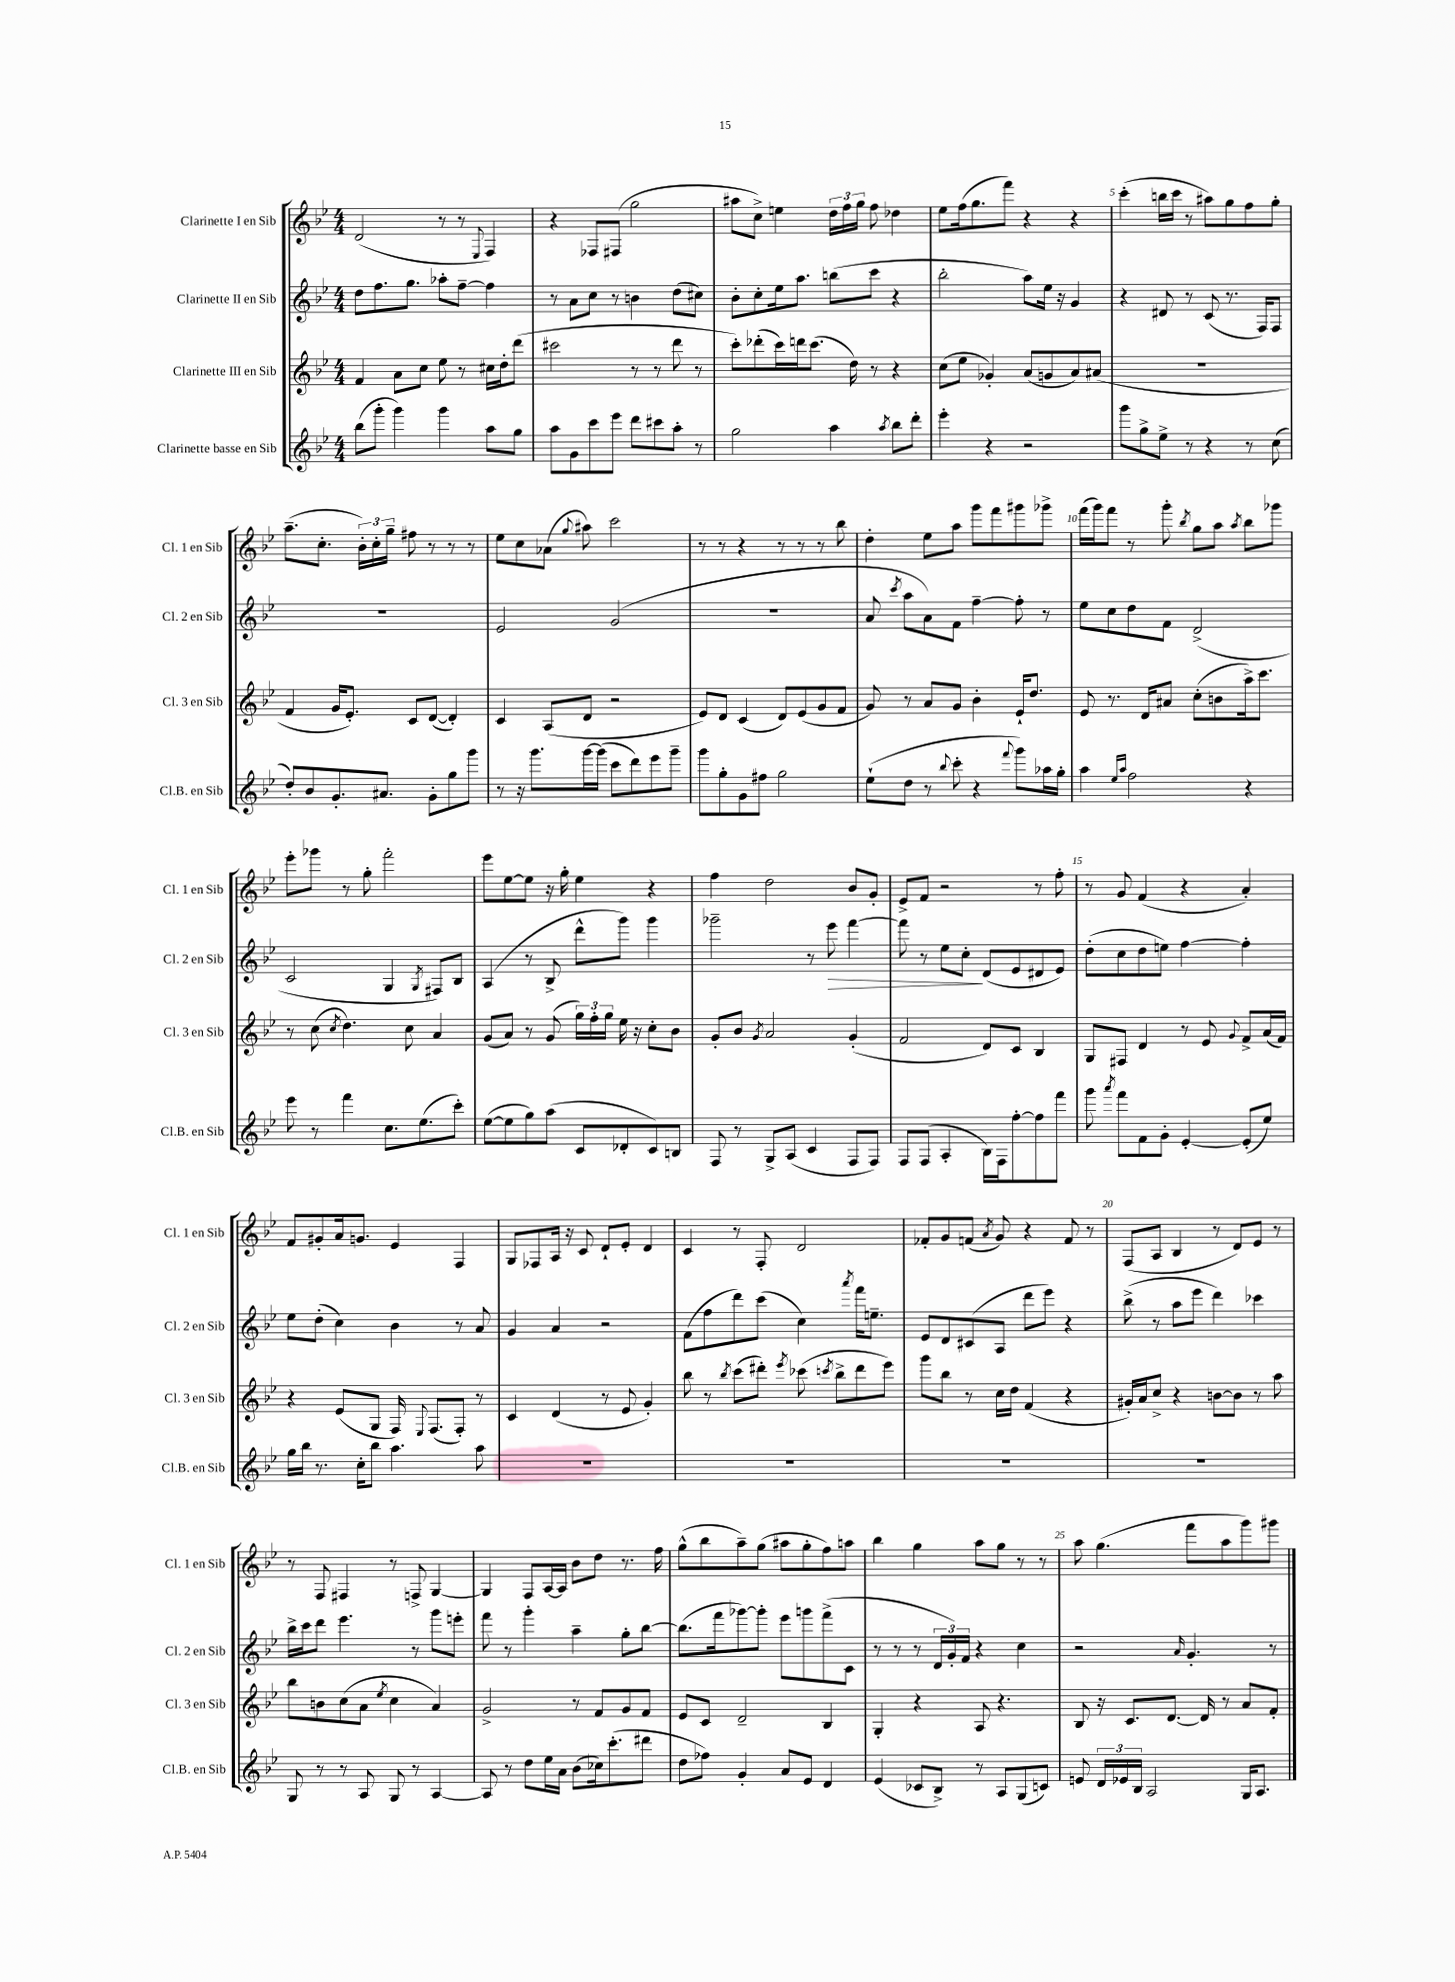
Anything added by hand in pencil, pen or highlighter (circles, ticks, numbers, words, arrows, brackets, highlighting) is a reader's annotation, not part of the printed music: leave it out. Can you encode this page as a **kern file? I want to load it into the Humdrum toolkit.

**kern	**kern	**kern	**kern
*staff4	*staff3	*staff2	*staff1
*clefG2	*clefG2	*clefG2	*clefG2
*k[b-e-]	*k[b-e-]	*k[b-e-]	*k[b-e-]
*M4/4	*M4/4	*M4/4	*M4/4
(8bb-	4f	8dd	(2d
8ggg'	.	8.ff	.
4ggg)	8a	.	.
.	.	8.gg	.
.	8cc	.	.
4ggg	8ee-	8aa-'	8r
.	8r	[8ff~	8r
.	.	.	8qqE-
8aa	16cc#	4ff]	4F)
.	16dd'	.	.
8gg	(8ddd	.	.
=	=	=	=
8aa	2ccc#	8r	4r
8g	.	8a	.
8ccc	.	8cc	8F-
8eee-	.	8r	(8F#
8ddd	8r	4b	2gg
8ccc#	8r	.	.
8aa'	8ddd	(8dd	.
8r	8r	8cc#)	.
=	=	=	=
2gg	8ccc')	8b-'	8aa#
.	(8ddd-'	8cc'	8cc^)
.	16ccc)	16ee-	4ee
.	16ddd	8.aa	.
.	(8.ccc	.	.
4aa	.	(8bb	24dd
.	.	.	24ff
.	16dd)	.	.
.	.	.	24gg
.	8r	8ccc	8ff
8qaa	.	.	.
8bb-	4r	4r	4dd-
8ddd'	.	.	.
=	=	=	=
4eee-'	(8cc	2bb-'	8ee-
.	8ee-	.	(16ff
.	.	.	8.gg
4r	4g-')	.	.
.	.	.	8fff)
2r	(8a	8aa)	4r
.	8g	16ee-	.
.	.	16r	.
.	8a)	4g	4r
.	(8a#	.	.
=	=	=	=
8ggg	1r	4r	(4ccc'
8gg^	.	.	.
8ee-^	.	8d#	16bb
.	.	.	16ccc
8r	.	8r	8r
4r	.	(8c	8aa#)
.	.	8.r	8gg
8r	.	.	8ff
.	.	16F)	.
(8cc	.	8F	8gg'
=	=	=	=
8dd')	4f	1r	(8.aa~
8b-	.	.	.
.	.	.	8.cc'
8.g'	16g	.	.
.	8.e-')	.	.
.	.	.	24b-')
.	.	.	24cc'
8.a#	.	.	.
.	.	.	24gg~
.	8c	.	8ff#
8g'	([8d	.	8r
8gg	4d'])	.	8r
8ggg	.	.	8r
=	=	=	=
8r	4c	2e-	8ee-
16r	.	.	8cc
8.ggg	.	.	.
.	(8A	.	(8a-
.	.	.	8qqgg
[16ggg	8d	.	8aa#)
(16ggg]	.	.	.
8ccc	2r	(2g	2ccc
8ddd)	.	.	.
8eee-	.	.	.
8ggg~	.	.	.
=	=	=	=
8ggg	8e-)	1r	8r
8gg'	8d	.	8r
8g	(4c	.	4r
8ff#	.	.	.
2gg	8d)	.	8r
.	(8e-	.	8r
.	8g	.	8r
.	8f	.	8bb-
=	=	=	=
(8ee-`	8g)	8a	4dd'
.	.	8qccc	.
8dd	8r	8aa	.
8r	8a	8a)	8ee-
8qqbb-	.	.	.
8ccc'	8g	8f	8aa
4r	4b-'	[4ff~	8ggg
.	.	.	8fff
8qqfff	.	.	.
8ggg)	16e-`	8ff']	8ggg#
.	8.dd	.	.
16aa-	.	8r	8ggg-^
16gg'	.	.	.
=	=	=	=
4aa	8e-	8ee-	(16fff
.	.	.	16ggg)
.	8.r	8cc	8fff
16qqee-	.	.	.
16qqaa	.	.	.
2ff	.	8dd	8r
.	16d	.	.
.	8a#	8f	8ggg'
.	.	.	8qbb-
.	(8cc'	(2d^	8gg
.	8b	.	8aa
.	.	.	8qaa
4r	16aa^)	.	8bb-
.	8.ccc	.	.
.	.	.	8ggg-
=	=	=	=
8eee-	8r	2c	8eee-'
8r	(8cc	.	8ggg-
.	8qcc	.	.
4fff	4.dd)	.	8r
.	.	.	8gg'
8.cc	.	4G	2fff'
.	8cc	.	.
(8.ee-	.	.	.
.	.	8qG	.
.	4a	8F#)	.
8ccc')	.	8B-	.
=	=	=	=
([8ee-	(8g	(4A	8eee-
8ee-]	8a)	.	[8ee-
8gg)	8r	8r	8ee-]
(8aa	(8g	8B-^	16r
.	.	.	16gg'
8c	24gg)	8ddd^^	4ee-
.	24ff'	.	.
.	24gg	.	.
8d-'	16ee-	8ggg)	.
.	16r	.	.
8c)	8cc'	4ggg	4r
8B	8b-	.	.
=	=	=	=
8F	8g'	2ggg-~	4ff
8r	8b-	.	.
.	8qg	.	.
8G^	2a	.	2dd
(8A	.	.	.
4c	.	8r	.
.	.	8eee-	.
8F	(4g'	[4fff	8b-
8F)	.	.	8g'
=	=	=	=
8F	2f	8fff]	8e-^
(8F	.	8r	8f
4A'	.	8ee-	2r
.	.	8cc'	.
16B-)	8d)	(8d	.
16F	.	.	.
[8ff'	8c	8e-	.
8ff]	4B-	8d#	8r
8fff	.	8e-)	8ff'
=	=	=	=
8ggg	8G	(8dd'	8r
8qaaa	.	.	.
8fff	8F#	8cc	8g
8f	4d	8dd	(4f
8g'	.	8ee)	.
[4e-'	8r	[4ff	4r
.	8e-	.	.
.	8qqg	.	.
(8e-']	8f^	4ff']	4a')
8ee-)	(16a	.	.
.	16f)	.	.
=	=	=	=
16gg	4r	8ee-	8f
16bb-	.	.	.
8.r	.	(8dd'	8g#'
.	(8e-	4cc)	16a
16cc'	.	.	8.g
8bb-	8G	.	.
4.aa	16F)	4b-	4e-
.	8qqE-	.	.
.	(8.F	.	.
.	8F')	8r	4F
8aa	8r	8a	.
=	=	=	=
1r	4c	4g	8G
.	.	.	8F-
.	(4d	4a	16A
.	.	.	16r
.	.	.	8c
.	8r	2r	8d`
.	8e-	.	8e-'
.	4g')	.	4d
=	=	=	=
1r	8bb-	(8f	4c
.	8r	8ff	.
.	8qbb-	.	.
.	(8ccc	8ddd)	8r
.	8ddd#')	(8ccc	8F'
.	8qeee-	.	.
.	(8ccc-	4cc)	2d
.	8qccc	.	.
.	8bb-^	.	.
.	.	8qaaa	.
.	8ddd#	16fff	.
.	.	8.ee~	.
.	8eee-)	.	.
=	=	=	=
1r	8ggg	8e-	8f-'
.	8bb-	8d	8g
.	8r	(8c#	(8f
.	.	.	8qa
.	16cc	8A	8g)
.	16dd	.	.
.	(4f	8ddd	4r
.	.	8eee-)	.
.	4r	4r	8f
.	.	.	8r
=	=	=	=
1r	16g#')	(8bb-^	(8F
.	16a	.	.
.	8cc^	8r	8A
.	4r	8aa	4B-
.	.	8eee-	.
.	[8b	4ddd)	8r
.	8b]	.	8d)
.	8r	4ccc-	8e-
.	8aa	.	8r
=	=	=	=
8G	8bb-	16bb-^	8r
.	.	16ccc	.
8r	8b	8ddd	8F
8r	(8cc	4.eee-	4F#
8A	8a	.	.
.	8qee-	.	.
8G	4cc	.	8r
8r	.	8r	8F^
[4A	4a)	8ggg	[4G
.	.	8eee'	.
=	=	=	=
8A]	2g^	8fff	4G]
8r	.	8r	.
8dd	.	4ggg'	8F
16ee-	.	.	[16A
16a	.	.	16A]
(8b-	8r	4aa~	8b-
16cc-)	8f	.	8dd
(8.ccc'	.	.	.
.	8g	8gg'	8.r
8ddd#	8f	[8bb-	.
.	.	.	16ff
=	=	=	=
8dd	8e-	(8.bb-]	(8gg^^
8ff-)	8c	.	8bb-
.	.	16fff	.
4g'	2d~	[8ggg-)	8aa~)
.	.	8ggg-']	(8gg
8a	.	8eee-	8aa#
8e-	.	8ggg	8gg'
4d	4B-	(8fff^	8ff)
.	.	8c	8aa
=	=	=	=
(4e-	4G'	8r	4bb-
.	.	8r	.
8c-	4r	8r	4gg
8B-^)	.	24d	.
.	.	24g')	.
.	.	24f	.
8r	8A	4r	8aa
8A	4.r	.	8gg
(8G	.	4cc	8r
8c)	.	.	8r
=	=	=	=
8e	8B-	2r	8aa
24d	16r	.	(4.gg
24e-	.	.	.
.	8.c	.	.
24B-	.	.	.
2A	.	.	.
.	[8.d	.	.
.	.	16qqa	.
.	.	4.g'	8fff
.	16d]	.	.
.	8r	.	8aa
16G	8a	.	8ggg)
8.A	.	.	.
.	8f'	8r	8ggg#
==	==	==	==
*-	*-	*-	*-
